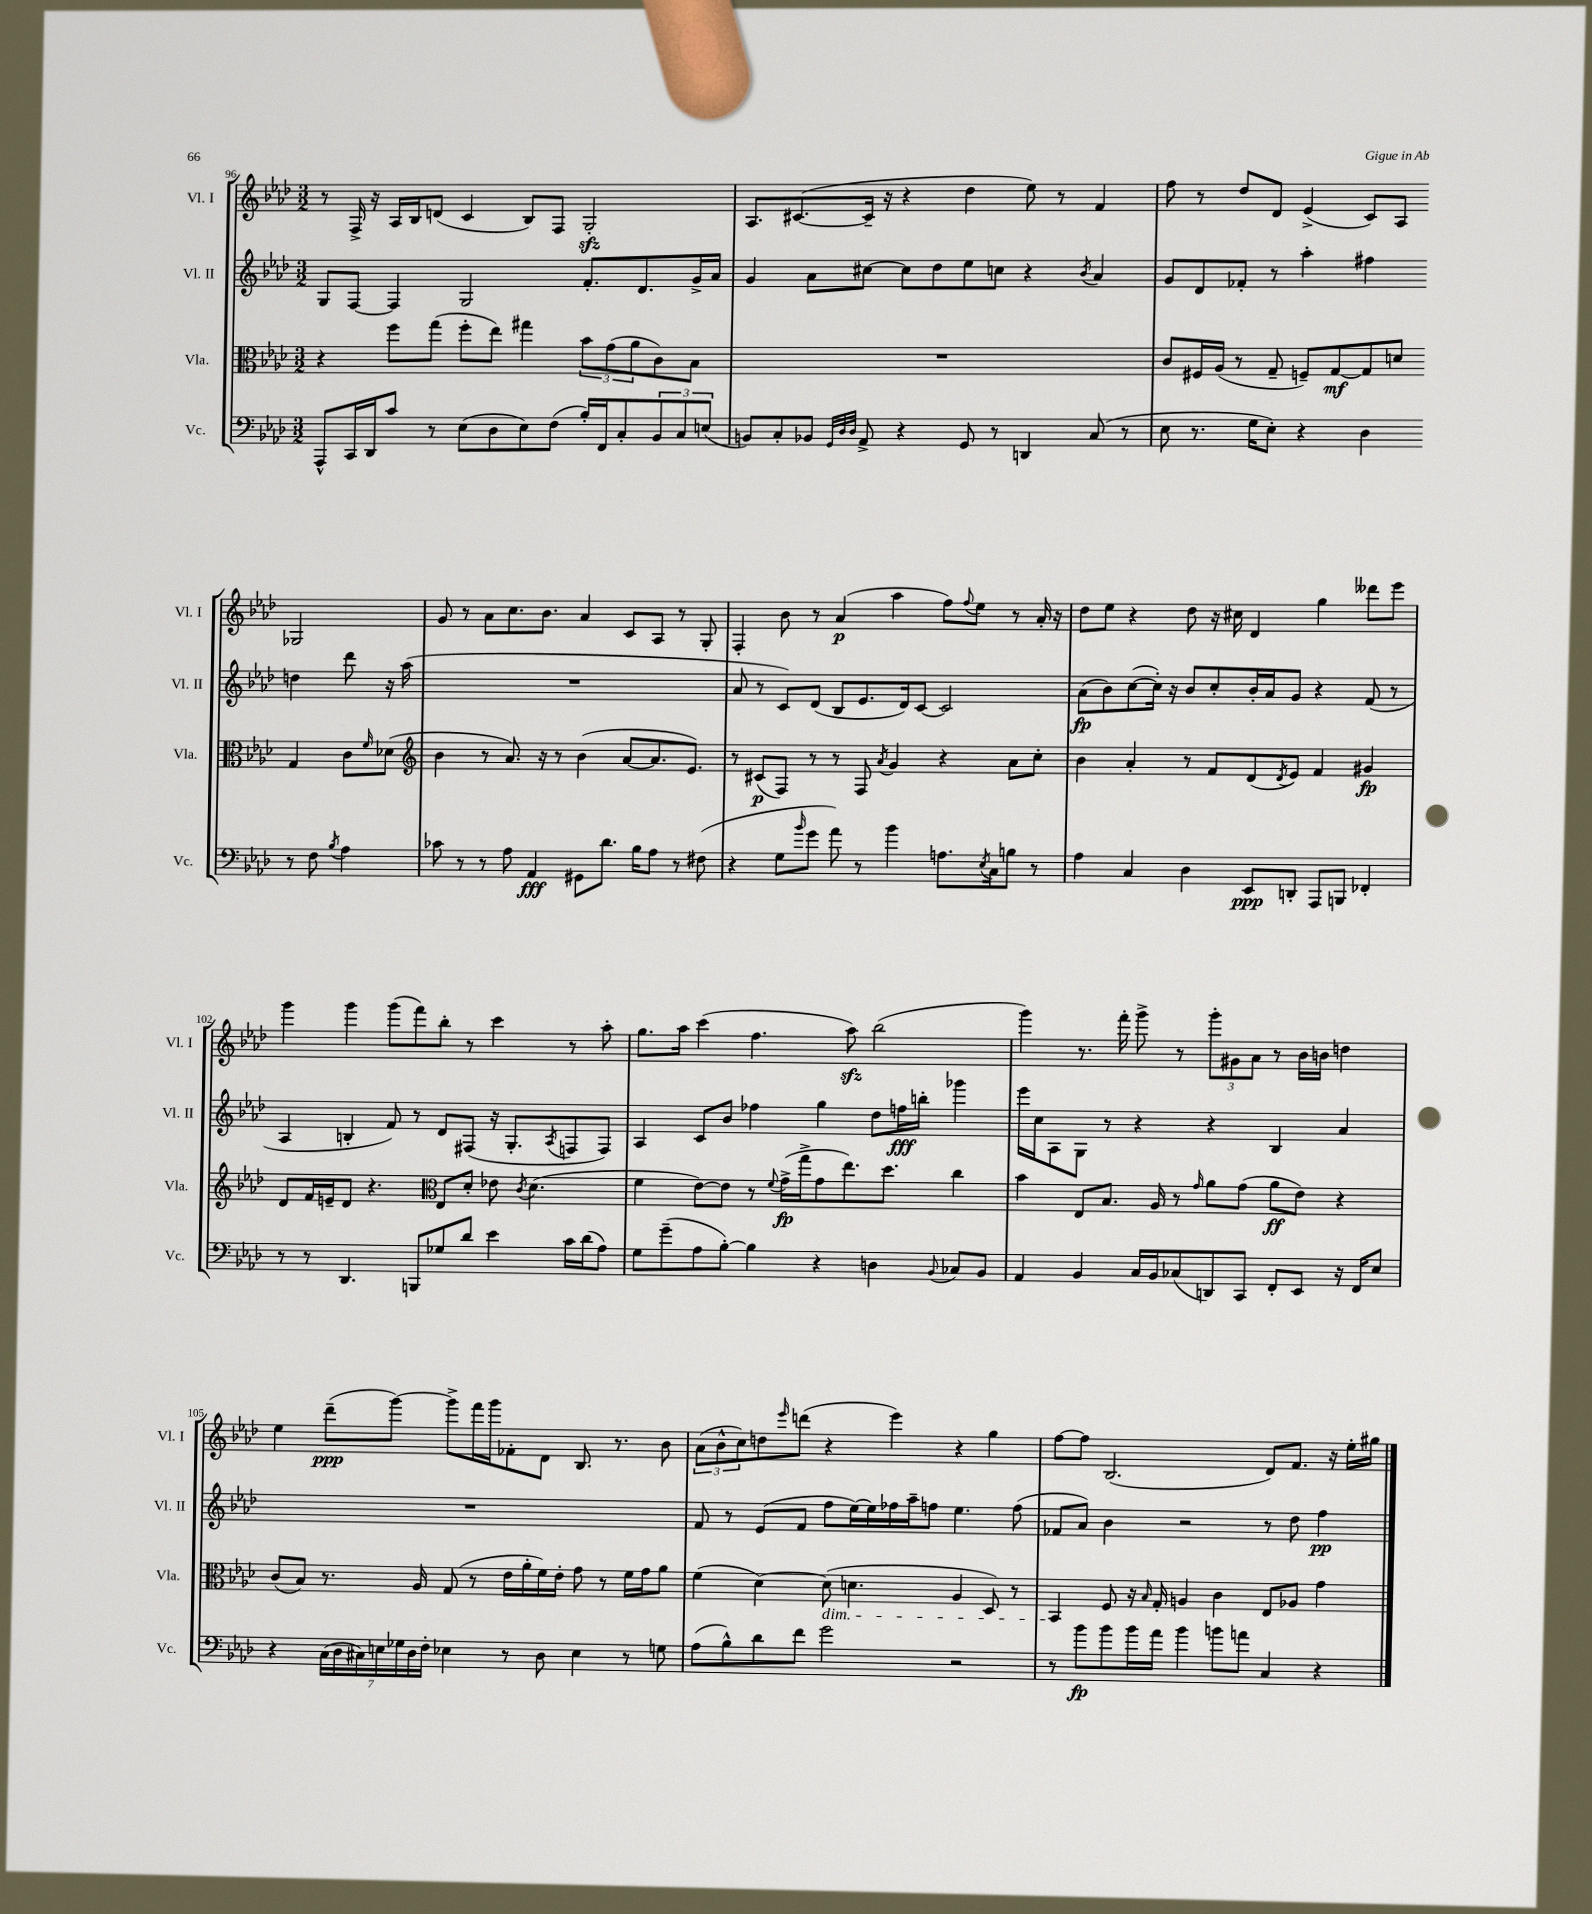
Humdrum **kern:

**kern	**dynam	**kern	**dynam	**kern	**dynam	**kern	**dynam
*part4	*part4	*part3	*part3	*part2	*part2	*part1	*part1
*staff4	*staff4	*staff3	*staff3	*staff2	*staff2	*staff1	*staff1
*I"Vc.	*	*I"Vla.	*	*I"Vl. II	*	*I"Vl. I	*
*I'Vc.	*	*I'Vla.	*	*I'Vl. II	*	*I'Vl. I	*
*clefF4	*	*clefC3	*	*clefG2	*	*clefG2	*
*k[b-e-a-d-]	*	*k[b-e-a-d-]	*	*k[b-e-a-d-]	*	*k[b-e-a-d-]	*
*M3/2	*	*M3/2	*	*M3/2	*	*M3/2	*
=96	=96	=96	=96	=96	=96	=96	=96
8AAA-^^/L	.	4r	.	8G/L	.	8r	.
16CC/L	.	.	.	[8F/J	.	16F^/	.
16DD-/J	.	.	.	.	.	16r	.
8c/J	.	8ff\L	.	4F/]	.	16A-/LL	.
.	.	.	.	.	.	16B-/J	.
8r	.	(8gg\J	.	.	.	(8dn/J	.
(8E-\L	.	8ff'\L	.	2G/	.	4c/	.
8D-\	.	8ee-\J)	.	.	.	.	.
8E-\)	.	4gg#X\	.	.	.	8B-/L)	.
(8F\J	.	.	.	.	.	8F/J	.
16B-'/LL)	.	12b-\L	.	8.f'/L	.	2Gzz'/	.
16FF/J	.	.	.	.	.	.	.
.	.	(12g\	.	.	.	.	.
8C'/	.	.	.	.	.	.	.
.	.	12a-\	.	.	.	.	.
.	.	.	.	8.d-/	.	.	.
12BB-/	.	8c\)	.	.	.	.	.
12C/	.	.	.	.	.	.	.
.	.	8B-\J	.	16g^/L	.	.	.
(12En/J	.	.	.	.	.	.	.
.	.	.	.	16a-/JJ	.	.	.
=97	=97	=97	=97	=97	=97	=97	=97
8BBn/L)	.	1.r	.	4g/	.	8.A-/L	.
8C'/	.	.	.	.	.	.	.
.	.	.	.	.	.	([8.c#X/	.
8BB-X/J	.	.	.	8a-\L	.	.	.
32qqGG/LLL	.	.	.	.	.	.	.
32qqD-/	.	.	.	.	.	.	.
32qqD-/JJJ	.	.	.	.	.	.	.
8AA-^/	.	.	.	[8cc#X\J	.	16c#~/Jk]	.
.	.	.	.	.	.	16r	.
4r	.	.	.	8cc#\L]	.	4r	.
.	.	.	.	8dd-\	.	.	.
8GG/	.	.	.	8ee-\	.	4dd-\	.
8r	.	.	.	8ccn\J	.	.	.
4DDn/	.	.	.	4r	.	8ee-\)	.
.	.	.	.	.	.	8r	.
.	.	.	.	8qb-/	.	.	.
(8C/	.	.	.	4a-/	.	4f/	.
8r	.	.	.	.	.	.	.
=98	=98	=98	=98	=98	=98	=98	=98
8E-\	.	8c/L	.	8g/L	.	8ff\	.
8.r	.	16F#X/L	.	8d-/	.	8r	.
.	.	(16A-/JJ	.	.	.	.	.
.	.	8r	.	8f-X'/J	.	8dd-/L	.
16G\KL	.	.	.	.	.	.	.
8E-'\J)	.	8G~/	.	8r	.	8d-/J	.
4r	.	8Fn~/L)	.	4aa-'\	.	(4e-^/	.
.	.	[8G/	mf	.	.	.	.
4D-\	.	8G/]	.	4ff#X\	.	8c/L)	.
.	.	8dn/J	.	.	.	8A-/J	.
8r	.	4G/	.	4ddn\	.	2G-X/	.
8F\	.	.	.	.	.	.	.
8qB-/	.	.	.	.	.	.	.
4A-\	.	8c\L	.	8ddd-\	.	.	.
.	.	16qqf/	.	.	.	.	.
.	.	(8d-X\J	.	16r	.	.	.
.	.	.	.	(16aa-\	.	.	.
!!LO:LB:g=z
=99	=99	=99	=99	=99	=99	=99	=99
*	*	*clefG2	*	*	*	*	*
8c-X\	.	4b-\	.	1.r	.	8g/	.
8r	.	.	.	.	.	8r	.
8r	.	8r	.	.	.	8a-\L	.
8A-\	.	8.a-/)	.	.	.	8.cc\	.
4AA-/	fff	.	.	.	.	.	.
.	.	16r	.	.	.	8.b-\J	.
.	.	8r	.	.	.	.	.
8GG#X\L	.	(4b-\	.	.	.	4a-/	.
8.d-\J	.	.	.	.	.	.	.
.	.	[8a-/L	.	.	.	8c/L	.
16B-\KL	.	.	.	.	.	.	.
8A-\J	.	8.a-/]	.	.	.	8A-/J	.
8r	.	.	.	.	.	8r	.
.	.	8.e-/J)	.	.	.	.	.
(8F#X\	.	.	.	.	.	8G'/	.
=100	=100	=100	=100	=100	=100	=100	=100
4r	.	8r	.	8a-/	.	4F'/	.
.	.	(8c#X/L	p	8r	.	.	.
8G\L	.	8F/J)	.	8c/L)	.	8b-\	.
16qqb-/	.	.	.	.	.	.	.
8g\J	.	8r	.	(8d-/J	.	8r	.
8a-\)	.	8r	.	8B-/L	.	(4a-/	p
8r	.	8F/	.	8.e-/	.	.	.
.	.	8qa-/	.	.	.	.	.
4b-\	.	4g/	.	.	.	4aa-\	.
.	.	.	.	16d-/k)	.	.	.
.	.	.	.	[8c/J	.	.	.
8.An\L	.	4r	.	2c/]	.	8ff\L)	.
.	.	.	.	.	.	8qqff/	.
.	.	.	.	.	.	8ee-\J	.
8qE-/	.	.	.	.	.	.	.
16C\k	.	.	.	.	.	.	.
8Bn\J	.	8a-\L	.	.	.	8r	.
8r	.	8cc'\J	.	.	.	16a-'/	.
.	.	.	.	.	.	16r	.
=101	=101	=101	=101	=101	=101	=101	=101
4A-\	.	4b-\	.	(8a-\L	fp	8dd-\L	.
.	.	.	.	8b-\)	.	8ee-\J	.
4C/	.	4a-'/	.	([8cc\	.	4r	.
.	.	.	.	16cc'\Jk])	.	.	.
.	.	.	.	16r	.	.	.
4D-\	.	8r	.	8b-/L	.	8dd-\	.
.	.	8f/L	.	8cc'/	.	16r	.
.	.	.	.	.	.	16cc#X\	.
8EE-/L	ppp	(8d-/	.	16b-'/L	.	4d-/	.
.	.	.	.	16a-/J	.	.	.
.	.	8qd-/	.	.	.	.	.
8DDn'/J	.	8e-/J)	.	8g/J	.	.	.
8AAA-/L	.	4f/	.	4r	.	4gg\	.
8BBBn/J	.	.	.	.	.	.	.
4FF-X'/	.	4g#X/	fp	(8f/	.	8ddd--X\L	.
.	.	.	.	8r	.	8eee-\J	.
!!LO:LB:g=z
=102	=102	=102	=102	=102	=102	=102	=102
8r	.	8d-/L	.	4A-/	.	4ggg\	.
8r	.	16f/L	.	.	.	.	.
.	.	16en~/J	.	.	.	.	.
4.DD-/	.	8d-/J	.	4Bn'/	.	4ggg\	.
.	.	4.r	.	.	.	.	.
.	.	.	.	8f/)	.	(8ggg\L	.
8BBBn/L	.	.	.	8r	.	8fff\)	.
*	*	*clefC3	*	*	*	*	*
8G-X/	.	8E-/L	.	8d-/L	.	8bb-'\J	.
8d-/J	.	8d-'/J	.	(8F#X/J	.	8r	.
4e-\	.	8e-X\	.	16r	.	4ccc\	.
.	.	.	.	8.G'/L	.	.	.
.	.	8qc/	.	.	.	.	.
.	.	(4.d-\	.	.	.	.	.
.	.	.	.	8qA-/	.	.	.
16c\LL	.	.	.	8Fn/	.	8r	.
(16d-\J	.	.	.	.	.	.	.
8A-\J)	.	.	.	8F/J)	.	8aa-'\	.
=103	=103	=103	=103	=103	=103	=103	=103
8G\L	.	4f\	.	4A-/	.	8.gg\L	.
(8g~\	.	.	.	.	.	.	.
.	.	.	.	.	.	16aa-\Jk	.
8A-\	.	[8e-\L)	.	8c/L	.	(4ccc\	.
[8B-'\J)	.	8e-\J]	.	8b-/J	.	.	.
4B-\]	.	8r	.	4ff-X\	.	4.ff\	.
.	.	8qqf/	.	.	.	.	.
.	.	(16g^\LL	fp	.	.	.	.
.	.	16gg^\J	.	.	.	.	.
4r	.	8g\	.	4gg\	.	.	.
.	.	8.ee-\)	.	.	.	8aa-zz\)	.
4Dn\	.	.	.	8dd-\L	.	(2bb-\	.
.	.	8.dd-\J	.	.	.	.	.
.	.	.	.	16ffn\L	fff	.	.
.	.	.	.	16bbn'\JJ	.	.	.
8qqBB-/	.	.	.	.	.	.	.
8C-X/L	.	4cc\	.	4ggg-X\	.	.	.
8BB-/J	.	.	.	.	.	.	.
=104	=104	=104	=104	=104	=104	=104	=104
4AA-/	.	4b-\	.	16eee-\LL	.	4ggg\)	.
.	.	.	.	16cc\J	.	.	.
.	.	.	.	8A-\	.	.	.
4BB-/	.	8E-/L	.	8G\J	.	8.r	.
.	.	8.B-/J	.	8r	.	.	.
.	.	.	.	.	.	16fff'\	.
16C/LL	.	.	.	4r	.	8ggg^\	.
16BB-/J	.	16A-/	.	.	.	.	.
(8C-X/	.	8r	.	.	.	8r	.
.	.	16qqg/	.	.	.	.	.
8DDn/)	.	8a-\L	.	4r	.	12ggg'\L	.
.	.	.	.	.	.	12g#X\	.
8CC/J	.	(8g\J	.	.	.	.	.
.	.	.	.	.	.	12a-\J	.
8FF'/L	.	8a-\L	ff	4B-/	.	8r	.
8EE-/J	.	8e-\J)	.	.	.	16b-\LL	.
.	.	.	.	.	.	16bn\JJ	.
16r	.	4r	.	4a-/	.	4ddn\	.
16FF/KL	.	.	.	.	.	.	.
8E-/J	.	.	.	.	.	.	.
!!LO:LB:g=z
=105	=105	=105	=105	=105	=105	=105	=105
4r	.	(8c/L	.	1.r	.	4ee-\	.
.	.	8B-/J)	.	.	.	.	.
(28C\LL	.	8.r	.	.	.	(8ddd-~\L	ppp
28D-\	.	.	.	.	.	.	.
28C#X\)	.	.	.	.	.	.	.
28En\	.	.	.	.	.	.	.
.	.	.	.	.	.	[8ggg\J)	.
28G-X\	.	.	.	.	.	.	.
28D-\	.	.	.	.	.	.	.
.	.	16A-/	.	.	.	.	.
28F'\JJ	.	.	.	.	.	.	.
4E-X\	.	(8G/	.	.	.	8ggg^\L]	.
.	.	8r	.	.	.	16fff\L	.
.	.	.	.	.	.	16ggg\J	.
8r	.	16e-\LL	.	.	.	8f-X'\	.
.	.	16a-'\	.	.	.	.	.
8D-\	.	16f\)	.	.	.	8d-\J	.
.	.	16e-'\JJ	.	.	.	.	.
4E-\	.	8g\	.	.	.	8.B-/	.
.	.	8r	.	.	.	.	.
.	.	.	.	.	.	8.r	.
8r	.	16f\LL	.	.	.	.	.
.	.	16g\J	.	.	.	.	.
8Gn\	.	8a-\J	.	.	.	8b-\	.
=106	=106	=106	=106	=106	=106	=106	=106
(8A-\L	.	(4f\	.	8f/	.	(12a-\L	.
.	.	.	.	.	.	12b-^^\	.
8B-^^\)	.	.	.	8r	.	.	.
.	.	.	.	.	.	12cc\)	.
8d-\	.	[4d-\)	.	(8e-/L	.	8ddn\	.
.	.	.	.	.	.	16qqeee-/	.
8f\J	.	.	.	8f/J	.	(8dddn\J	.
!	!	!LO:TX:b:i:t=dim.	!	!	!	!	!
2g\	.	(8d-\]	.	8ff\L	.	4r	.
.	.	4.dn\	.	[16ee-\L)	.	.	.
.	.	.	.	16ee-\]	.	.	.
.	.	.	.	16ff-X\	.	4eee-\)	.
.	.	.	.	16aa-~\J	.	.	.
.	.	.	.	8ffn\J	.	.	.
2r	.	4A-/	.	4.ee-\	.	4r	.
.	.	8D-/)	.	.	.	4gg\	.
.	.	8r	.	(8ff\	.	.	.
=107	=107	=107	=107	=107	=107	=107	=107
8r	.	4BB-/	.	8f-X/L	.	[8ff\L	.
8b-\L	fp	.	.	8a-/J)	.	8ff\J]	.
8b-\	.	8F/	.	4b-\	.	(2.B-/	.
16b-\L	.	16r	.	.	.	.	.
.	.	16qqB-/	.	.	.	.	.
16a-\JJ	.	16G'/	.	.	.	.	.
4b-\	.	4An/	.	2r	.	.	.
8bn\L	.	4c\	.	.	.	.	.
8an\J	.	.	.	.	.	.	.
4C/	.	8E-/L	.	8r	.	8d-/L)	.
.	.	8A-X/J	.	8dd-\	.	8.f/J	.
4r	.	4g\	.	4ff\	pp	.	.
.	.	.	.	.	.	16r	.
.	.	.	.	.	.	16ee-'\LL	.
.	.	.	.	.	.	16gg#X\JJ	.
==	==	==	==	==	==	==	==
*-	*-	*-	*-	*-	*-	*-	*-
